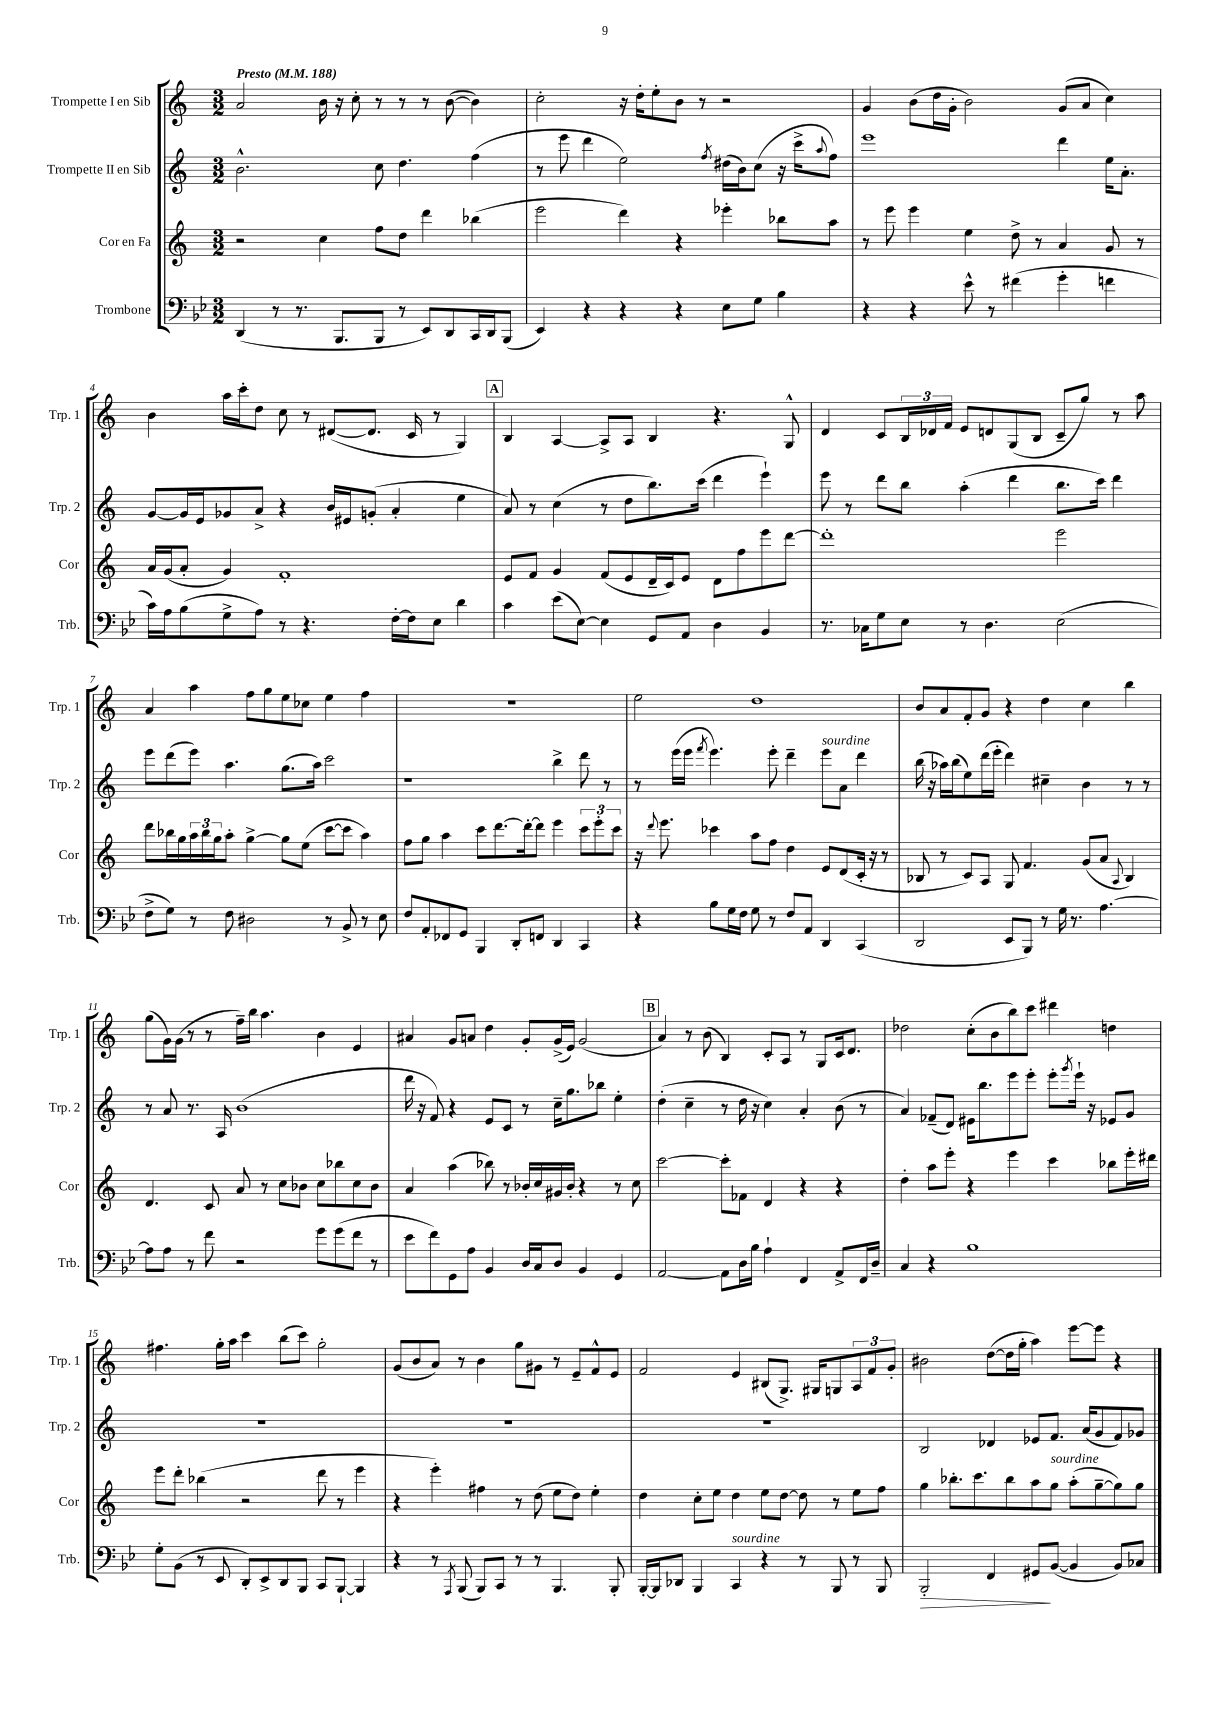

**kern	**kern	**kern	**kern
*staff4	*staff3	*staff2	*staff1
*clefF4	*clefG2	*clefG2	*clefG2
*k[b-e-]	*k[]	*k[]	*k[]
*M3/2	*M3/2	*M3/2	*M3/2
*MM188	*MM188	*MM188	*MM188
(4DD	2r	2.b^^	2a
8r	.	.	.
8.r	.	.	.
.	4cc	.	16b
8.BBB-	.	.	16r
.	.	.	8cc'
8BBB-	8ff	8cc	8r
8r	8dd	4.dd	8r
8EE-)	4ddd	.	8r
8DD	.	.	([8b
16CC	(4bb-	(4ff	4b])
16DD	.	.	.
(8BBB-	.	.	.
=	=	=	=
4EE-)	2eee	8r	2cc'
.	.	8eee	.
4r	.	4ddd	.
4r	4ddd)	2ee)	16r
.	.	.	16dd'
.	.	.	8ee'
4r	4r	.	8b
.	.	.	8r
.	.	8qff	.
8E-	4eee-'	(16dd#	2r
.	.	16b)	.
8G	.	(8cc	.
4B-	8bb-	16r	.
.	.	16ccc^	.
.	.	8qqaa	.
.	8aa	8ff)	.
=	=	=	=
4r	8r	1eee	4g
.	8eee	.	.
4r	4eee	.	(8b
.	.	.	16dd
.	.	.	16g'
8e-^^	4ee	.	2b)
8r	.	.	.
(4f#	8dd^	.	.
.	8r	.	.
4g'	4a	4ddd	(8g
.	.	.	8a
4f	8g	16ee	4cc)
.	.	8.a'	.
.	8r	.	.
=	=	=	=
16c)	16a	[8g	4b
16A	(16g	.	.
(8B-	8a'	16g]	.
.	.	16e	.
8G^	4g)	8g-	16aa
.	.	.	16ccc'
8A)	.	8a^	8dd
8r	1f'	4r	8cc
4.r	.	.	8r
.	.	16b	([8d#
.	.	16e#	.
.	.	(8g'	8.d#]
[16F'	.	4a'	.
16F]	.	.	16c
8E-	.	.	8r
4d	.	4ee	4G)
=	=	=	=
4c	8e	8a)	4B
.	8f	8r	.
(8e-	4g	(4cc	[4A
[8E-)	.	.	.
4E-]	(8f	8r	8A^]
.	8e	8dd	8A
8GG	16d~	8.bb)	4B
.	16c)	.	.
8AA	8e	.	.
.	.	(16ccc	.
4D	8d	4ddd	4.r
.	8ff	.	.
4BB-	8eee	4eee`)	.
.	[8ddd	.	8G^^
=	=	=	=
8.r	1ddd']	8eee	4d
.	.	8r	.
16C-	.	.	.
8G	.	8ddd	8c
8E-	.	8bb	24B
.	.	.	24d-
.	.	.	24f
8r	.	(4aa'	8e
4.D	.	.	8d
.	.	4ddd	(8G
.	.	.	8B
(2E-	2eee	8.bb	8c~
.	.	.	8gg)
.	.	16ccc)	.
.	.	4ddd	8r
.	.	.	8aa
=	=	=	=
8F^	8ddd	8eee	4a
8G)	16bb-	(8ddd	.
.	16gg	.	.
8r	24aa	8eee)	4aa
.	24bb-	.	.
.	24gg	.	.
8F	8aa'	4.aa	.
2D#	[4gg^	.	8ff
.	.	.	8gg
.	8gg]	(8.gg	8ee
.	(8ee	.	8cc-
.	.	16aa)	.
8r	[8ccc	2ccc	4ee
8BB-^	8ccc]	.	.
8r	4aa)	.	4ff
8E-	.	.	.
=	=	=	=
8F	8ff	1r	1.r
8AA'	8gg	.	.
8FF-	4aa	.	.
8GG	.	.	.
4BBB-	8ccc	.	.
.	[8.ddd	.	.
8DD'	.	.	.
.	16ddd'_	.	.
8FF	8ddd]	.	.
4DD	4eee	4bb^	.
4CC	12ccc	8ddd	.
.	12eee'	.	.
.	.	8r	.
.	12ccc	.	.
=	=	=	=
4r	16r	8r	2ee
.	8qqddd	.	.
.	8.eee	.	.
.	.	(16eee	.
.	.	16eee	.
.	.	8qfff	.
8B-	4ccc-	4.eee)	.
16G	.	.	.
16F	.	.	.
8G	8aa	.	1dd
8r	8ff	8eee'	.
8F	4dd	4ddd~	.
8AA	.	.	.
4DD	8e	8eee	.
.	(8d	8a	.
(4CC	16c'	4ddd	.
.	16r	.	.
.	8r	.	.
=	=	=	=
2DD	8B-	(16bb	8b
.	.	16r	.
.	8r	16aa-)	8a
.	.	(16bb	.
.	8c)	8ee)	8f'
.	8A	(16ddd	8g
.	.	16eee'	.
8EE-	8G	4ddd)	4r
8BBB-)	4.f	.	.
8r	.	4cc#~	4dd
16G	.	.	.
8.r	.	.	.
.	(8g	4b	4cc
[4.A	8a	.	.
.	8qqA	.	.
.	4B-)	8r	4bb
.	.	8r	.
=	=	=	=
8A]	4.d	8r	(8gg
8A	.	8a	16g)
.	.	.	(16g
8r	.	8.r	8r
8f	8c	.	8r
.	.	16A	.
2r	8a	(1b	16ff~)
.	.	.	16bb
.	8r	.	4.aa
.	8cc	.	.
.	8b-	.	.
8g	8cc	.	4b
(8g	8bb-	.	.
8f	8cc	.	4e
8r	8b-	.	.
=	=	=	=
8e-	4a	16ddd	4a#
.	.	16r	.
8f)	.	8f)	.
8GG	(4aa	4r	8g
8A	.	.	8a
4BB-	8bb-)	8e	4dd
.	8r	8c	.
16D	16b-'	8r	8g'
16C	16cc	.	.
8D	16g#	16cc~	(16g^
.	16b-'	8.gg	16e)
4BB-	4r	.	(2g
.	.	8bb-	.
4GG	8r	4ee'	.
.	8cc	.	.
=	=	=	=
[2AA	[2ccc	(4dd'	4a)
.	.	4cc~	8r
.	.	.	(8b
8AA]	8ccc']	8r	4B)
16D	8f-	16dd	.
16B-	.	16r	.
4A`	4d	4cc)	8c'
.	.	.	8A
4FF	4r	4a'	8r
.	.	.	8G
8AA^	4r	(8b	16c
.	.	.	8.d
16FF	.	8r	.
16D~	.	.	.
=	=	=	=
4C	4dd'	4a)	2dd-
4r	8aa	(8f-~	.
.	8eee'	8d)	.
1B-	4r	16e#	(8cc'
.	.	8.bb	.
.	.	.	8b
.	4eee	8eee	8bb)
.	.	8eee'	8ccc
.	4ccc	8eee'	4ddd#
.	.	8qggg	.
.	.	16eee`	.
.	.	16r	.
.	8bb-	8e-	4dd
.	16eee'	8g	.
.	16ddd#	.	.
=	=	=	=
8G'	8eee	1.r	4.ff#
(8BB-	8ddd'	.	.
8r	(4bb-	.	.
8EE-	.	.	16gg'
.	.	.	16aa
8DD')	2r	.	4ccc
8EE-^	.	.	.
8DD	.	.	(8bb
8BBB-	.	.	8ccc)
8CC	8ddd	.	2gg'
[8BBB-`	8r	.	.
4BBB-]	4eee	.	.
=	=	=	=
4r	4r	1.r	(8g
.	.	.	8b
8r	4eee')	.	8a)
8qAAA	.	.	.
(8BBB-	.	.	8r
8BBB-)	4ff#	.	4b
8CC	.	.	.
8r	8r	.	8gg
8r	(8dd	.	8g#
4.BBB-	8ee	.	8r
.	8dd)	.	8e~
.	4ee'	.	8f^^
8BBB-'	.	.	8e
=	=	=	=
[16BBB-'	4dd	1.r	2f
16BBB-]	.	.	.
8DD-	.	.	.
4BBB-	8cc'	.	.
.	8ee	.	.
4CC	4dd	.	4e
4r	8ee	.	(8B#
.	[8dd	.	8.G^)
8r	8dd]	.	.
.	.	.	16G#
8BBB-	8r	.	8G
8r	8ee	.	12A
.	.	.	12f
8BBB-	8ff	.	.
.	.	.	12g'
=	=	=	=
2BBB-'	4gg	2B	2b#
.	8.bb-'	.	.
.	8.ccc	.	.
4FF	.	4d-	([8dd
.	8bb-	.	16dd]
.	.	.	16gg'
8GG#	8aa	8e-	4aa)
([8BB-	8gg	8.f	.
4BB-]	(8aa'	.	[8eee
.	.	(16a	.
.	[8gg~	8g	8eee]
8BB-)	8gg])	8f)	4r
8C-	8gg	8g-	.
==	==	==	==
*-	*-	*-	*-
